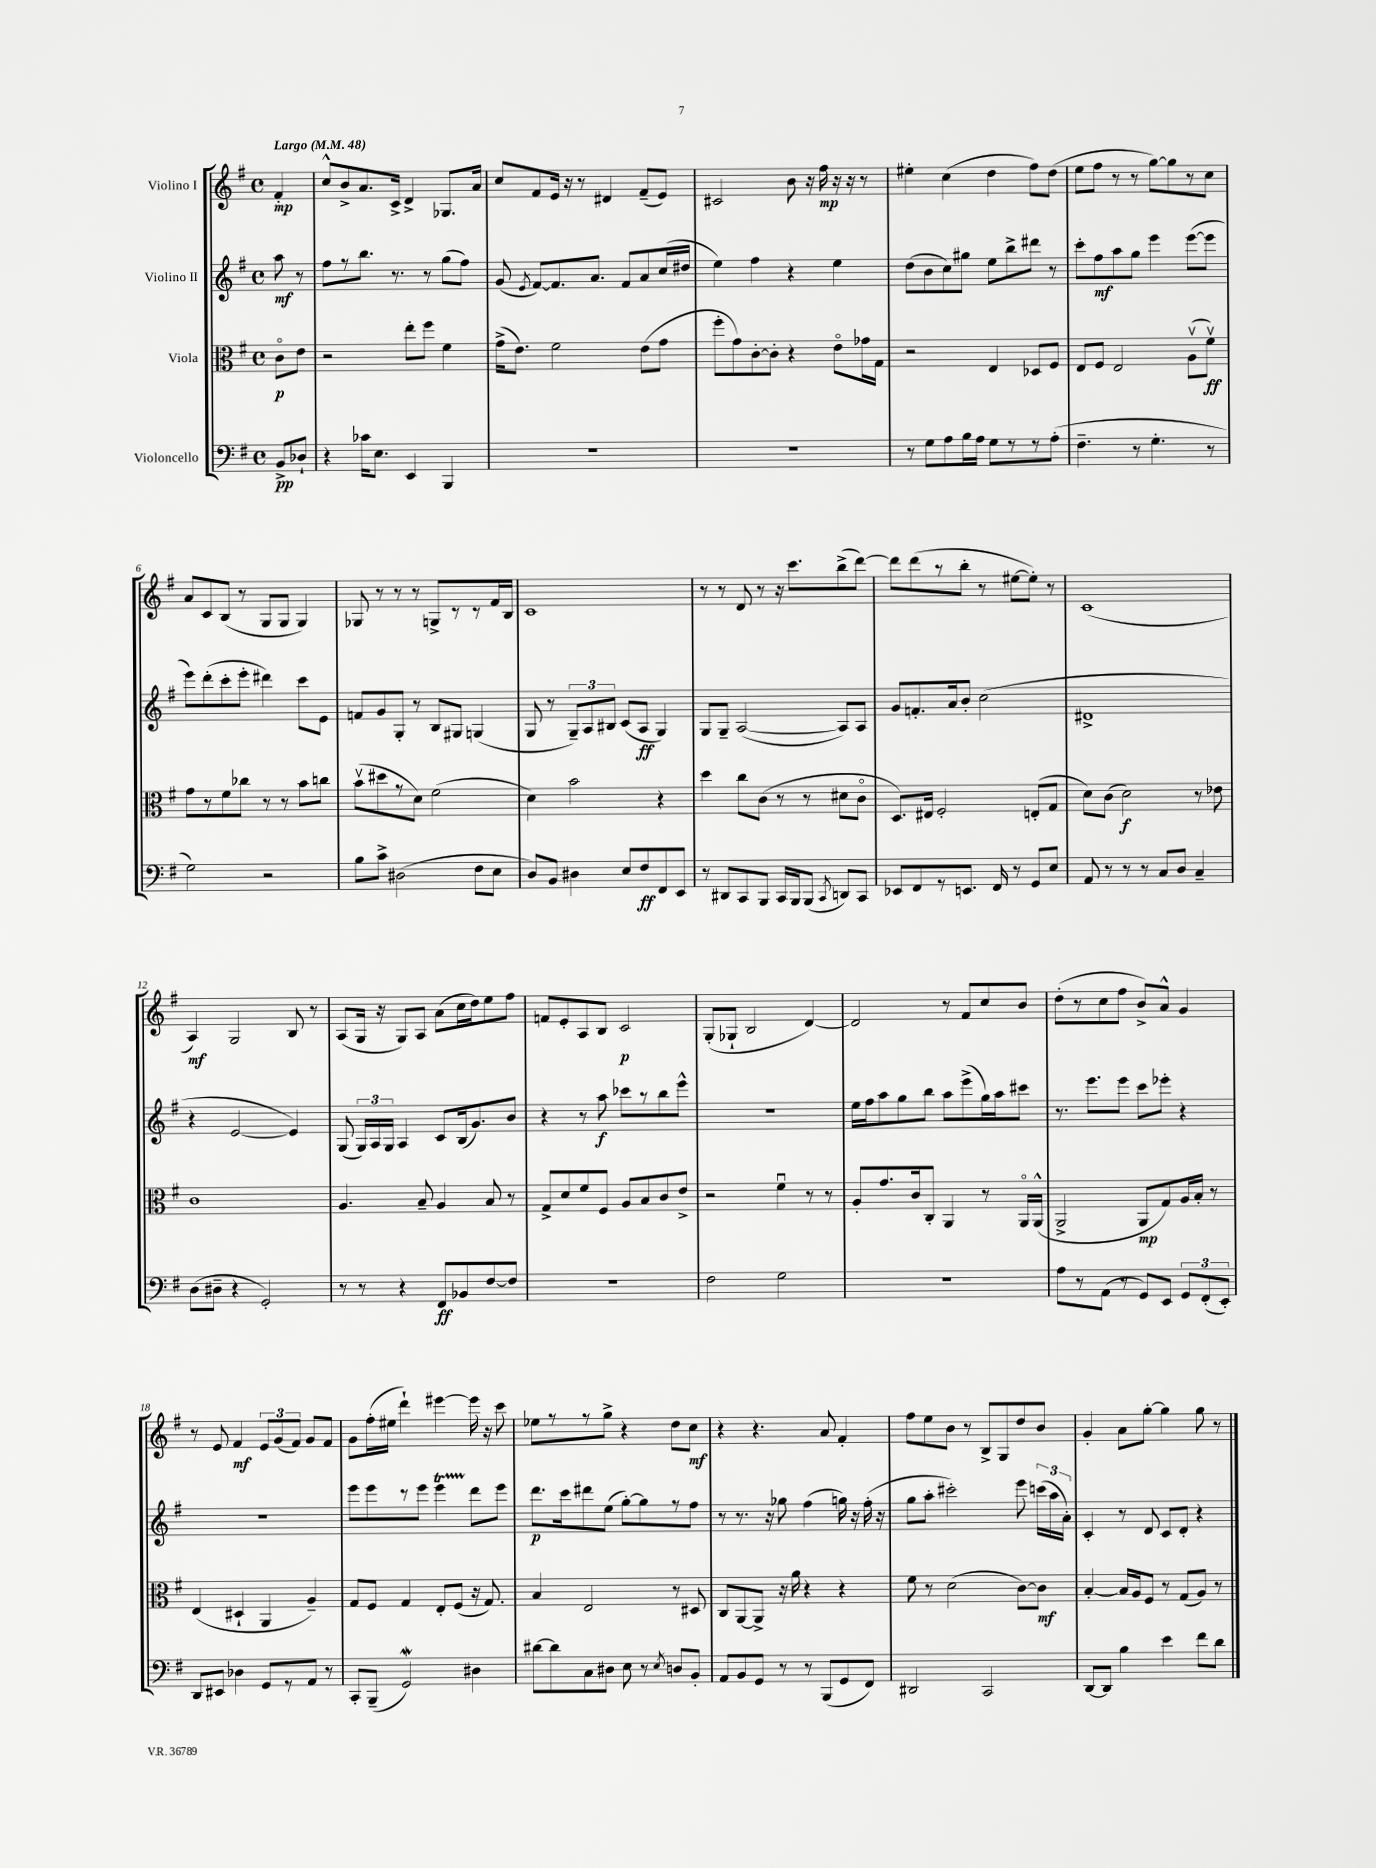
<<
\new StaffGroup <<
\new Staff = "s0" \with { instrumentName = "Violino I" } {
    \clef treble \key g \major \defaultTimeSignature \time 4/4 \partial 4 \tempo "Largo" 4 = 48
    \autoBeamOff fis'4-.\mp |
    c''8[-^ b'8-> a'8. c'16]-> d'4-> ges8.[ a'16] |
    c''8[ fis'8 e'16] r16 r8 dis'4 fis'8[--( e'8]) |
    cis'2 b'8 r16 fis''16\mp r16 r16 r8 |
    eis''4-. c''4( d''4 fis''8[) d''8]( |
    e''8[ fis''8] r8 r8 g''8[~) g''8 r8 c''8] |
    a'8[ c'8 b8]( r8 g8[ g8] g4) |
    ges8 r8 r8 r8 g8[-> r8 r8 fis'16 b16] |
    c'1 |
    r8 r8 d'8 r8 r16 c'''8.[ b''8->( d'''8]~) |
    d'''8[ d'''8( r8 b''8]-. r8 eis''8[~ eis''8]-.) r8 |
    c'1( |
    a4\mf) g2 b8 r8 |
    a8[( g16] r16 g8[) a8] a'8[( c''16 d''16) e''8 fis''8] |
    f'8[ e'8-. a8 b8] c'2\p |
    g8[-.( ges8]-! b2 d'4~) |
    d'2 r8 fis'8[ c''8 b'8] |
    d''8[-.( r8 c''8 fis''8] b'8[->) a'8]-^ g'4 |
    r8 e'8 fis'4\mf \tuplet 3/2 { e'8[ g'8( fis'8]) } g'8[ fis'8] |
    g'8[ fis''16-.( eis''16] d'''4-!) eis'''4~ eis'''16 r16 c'''8 |
    ees''8[ r8 r8 g''8]-> r4 d''8[ c''8]\mf |
    r4 r4. a'8 fis'4-. |
    fis''8[ e''8 b'8] r8 b8[-> g8 d''8 b'8] |
    g'4-. a'8[ g''8]~-. g''4 g''8 r8 \bar "|." |
}
\new Staff = "s1" \with { instrumentName = "Violino II" } {
    \clef treble \key g \major \defaultTimeSignature \time 4/4 \partial 4
    \autoBeamOff a''8\mf r8 |
    fis''8[ r8 b''8.] r8. r8 g''8[( fis''8]) |
    g'8( \acciaccatura { e'8 } fis'8[~) fis'8. a'8.] fis'8[ a'8 c''16( dis''16] |
    e''4) fis''4 r4 e''4 |
    d''8[( b'8 c''8) gis''8] e''8[ b''8-> dis'''8] r8 |
    c'''8[-. fis''8\mf a''8 g''8] e'''4 e'''8[~( e'''8] |
    e'''8[) d'''8-.( c'''8-. e'''8]-. dis'''4) c'''8[ e'8] |
    f'8[ g'8 g8]-. r8 b8[ gis8] g4( |
    g8 r8 \tuplet 3/2 { g8[--) a8 bis8] } c'8[( a8]\ff g4) |
    g8[ g8]-- a2~( a8[) a8] |
    g'8[ f'8.-. a'16 b'8]-. c''2( |
    dis'1-> |
    r4 e'2~ e'4) |
    g8( \tuplet 3/2 { g16[) a16 g16] } a4 c'8[ b16( g'8.) b'8] |
    r4 r8 a''8\f ces'''8[ r8 b''8 e'''8]-^ |
    R1 |
    e''16[ fis''16 a''8 g''8 b''8] a''8[ e'''8->( g''16) a''16 cis'''8] |
    r8. e'''8.[ e'''8] c'''8[ ees'''8]-. r4 |
    R1 |
    e'''8[ e'''8 r8 e'''8] e'''4\startTrillSpan d'''8[\stopTrillSpan e'''8] |
    d'''8.[\p c'''16 dis'''8 e''8]( g''8[~-.) g''8 r8 fis''8] |
    r8 r8. r16 ges''8 fis''4( g''16) r16 fis''16-.( r16 |
    g''8[ a''8]-. cis'''2-.) e'''8 \tuplet 3/2 { c'''16[( a''16 a'16]-.) } |
    c'4-. r8 d'8 c'8[ d'8]-. r4 \bar "|." |
}
\new Staff = "s2" \with { instrumentName = "Viola" } {
    \clef alto \key g \major \defaultTimeSignature \time 4/4 \partial 4
    \autoBeamOff c'8[\flageolet\p e'8] |
    r2 e''8[-. fis''8] fis'4 |
    g'16[->( e'8.]) fis'2 e'8[( g'8] |
    fis''8[-. g'8) c'8~-. c'8]-. r4 e'8[\flageolet ges'16 g16] |
    r2 e4 des8[ fis8] |
    e8[ fis8] e2 a8[\upbow( fis'8]\upbow\ff) |
    g'8[ r8 fis'8 ces''8] r8 r8 b'8[ c''8] |
    b'8[\upbow( dis''8 r8 d'8]) fis'2( |
    d'4) b'2 r4 |
    d''4 c''8[ c'8]( r8 r8 dis'8[ c'8]\flageolet |
    d8.[) eis16] fis2-. e8[-.( g8] |
    d'8[) c'8]( d'2\f) r8 ees'8 |
    c'1 |
    a4. b8-- a4 b8 r8 |
    g8[-> d'8 fis'8 fis8] a8[ b8 c'8 e'8]-> |
    r2 fis'4\downbow r8 r8 |
    a8[-. g'8. c'16 c8]-. a,4 r8 a,16[\flageolet a,16]-^( |
    a,2-> a,8[\mp g8) a16 b16]-. r8 |
    e4( dis4-! a,4 a4--) |
    g8[ fis8] g4 e8[-. fis8]( r16 g8.) |
    b4 e2 r8 dis8 |
    c8[ a,8~ a,8]-> r16 a'16 r4 r4 |
    fis'8 r8 d'2( c'8[~) c'8]\mf |
    b4~-. b16[ a16 fis8] r8 g8[( a8]) r8 \bar "|." |
}
\new Staff = "s3" \with { instrumentName = "Violoncello" } {
    \clef bass \key g \major \defaultTimeSignature \time 4/4 \partial 4
    \autoBeamOff b,8[->\pp des8]-! |
    r4 ces'16[ e8.] e,4 b,,4 |
    R1 |
    R1 |
    r8 g8[ a8 b16 a16] g8[ r8 r8 a8]-.( |
    fis4.-- r8 g4.-. r8 |
    g2) r2 |
    b8[ c'8]-> dis2( fis8[ e8] |
    d8[) b,8] dis4 e8[ fis8\ff fis,8 e,8] |
    r8 dis,8[ c,8 b,,8] c,16[ b,,16 b,,8]( \acciaccatura { c,8 } d,8[) c,8] |
    ees,8[ fis,8 r8 e,8.] fis,16 r8 g,8[ e8] |
    a,8 r8 r8 r8 c8[ d8] c4-- |
    d8[( dis8]-- r4 g,2-.) |
    r8 r8 r4 fis,8[\ff bes,8 fis8~ fis8] |
    R1 |
    fis2 g2 |
    R1 |
    a8[ r8 a,8]( r8 g,8[) e,8] \tuplet 3/2 { g,8[ fis,8-.( e,8]-.) } |
    d,8[ eis,8] des4 g,8[ r8 a,8] r8 |
    c,8[-. b,,8]--( g,2\mordent) dis4 |
    dis'8[~ dis'8 c8 dis8] e8 r8 \acciaccatura { e8 } d8[ b,8]-. |
    a,8[ b,8 g,8] r8 r8 b,,8[( g,8 fis,8]) |
    dis,2 c,2 |
    d,8[~ d,8] b4 e'4 fis'8[ d'8] \bar "|." |
}
>>
>>
